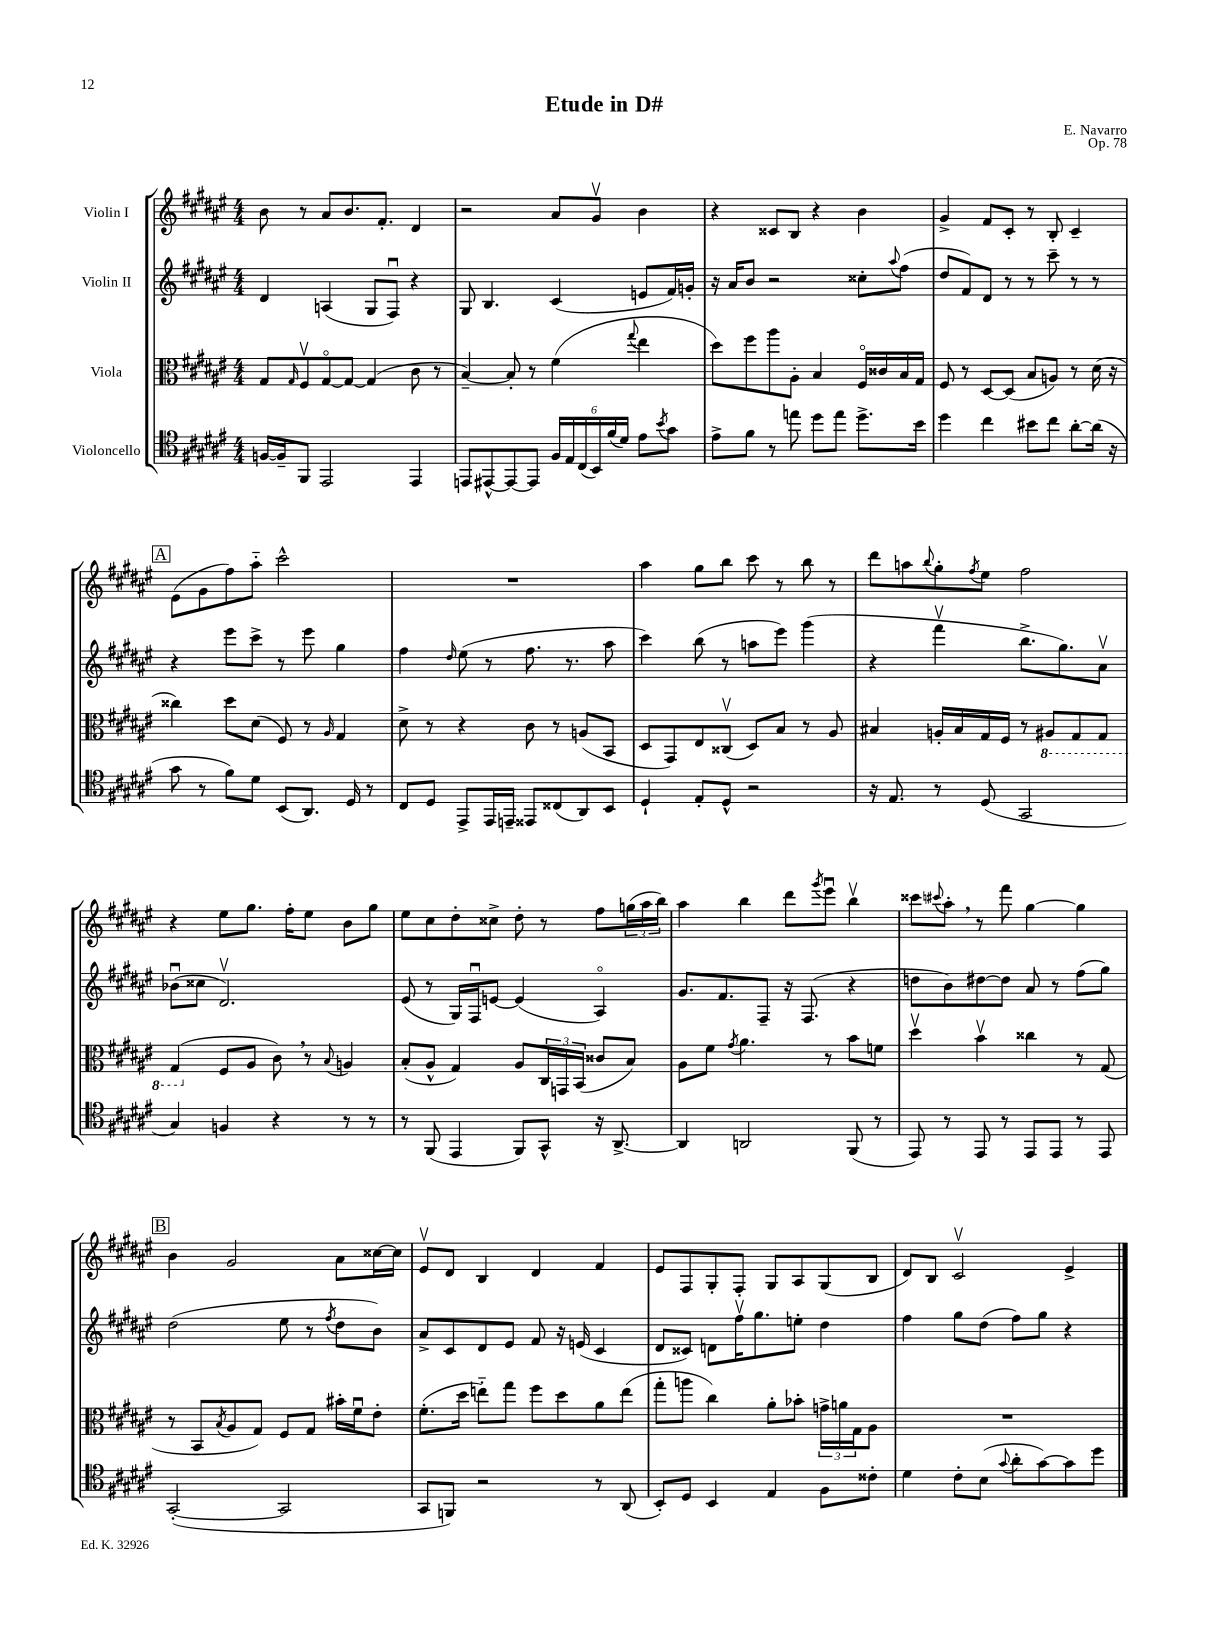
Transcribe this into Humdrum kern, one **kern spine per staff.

**kern	**kern	**kern	**kern
*staff4	*staff3	*staff2	*staff1
*clefC4	*clefC3	*clefG2	*clefG2
*k[f#c#g#d#a#e#]	*k[f#c#g#d#a#e#]	*k[f#c#g#d#a#e#]	*k[f#c#g#d#a#e#]
*M4/4	*M4/4	*M4/4	*M4/4
[16F/LL	8G#/L	4d#/	8b\
16F~/]J	.	.	.
.	16qqG#/	.	.
8FF#/J	8F#v/	.	8r
2EE#/	[8G#o/	(4A/	8a#/L
.	8G#/_J	.	8.b/
.	(4G#/]	8G#/L	.
.	.	.	8.f#'/J
.	.	8F#u/J)	.
4EE#/	8c#\	4r	4d#/
.	8r	.	.
=	=	=	=
8EE/L	[4B~/)	8G#/	2r
[8EE#^^/	.	4.B/	.
8EE#/_	8B'/]	.	.
8EE#/]J	8r	.	.
24F#/LL	(4f#\	(4c#/	8a#/L
24E#/	.	.	.
(24C#/	.	.	.
24BB/)	.	.	8g#v/J
(24f#/	.	.	.
24d#/JJ)	.	.	.
.	8qqgg#/	.	.
8e#\L	4ee#\	8e/L	4b\
8qb/	.	.	.
8g#\J	.	16f#/L)	.
.	.	16g'/JJ	.
=	=	=	=
8e#^\L	8dd#\L)	16r	4r
.	.	16a#/LK	.
8f#\J	8ff#\	8b/J	.
8r	8aa#\	2r	8c##/L
8ee\	8A#'\J	.	8B/J
8dd#\L	4B/	.	4r
8ee\J	.	.	.
8.dd#^\L	16F#o/LL	8cc##'\L	4b\
.	16c##/	.	.
.	.	8qqaa#/	.
.	16B/	(8ff#\J	.
16b\Jk	16G#/JJ	.	.
=	=	=	=
4dd#\	8F#/	8dd#/L	4g#^/
.	8r	8f#/)	.
4cc#\	[8D#/L	8d#/J	8f#/L
.	(8D#/]J	8r	8c#'/J
8b#\L	8B/L	8r	8r
8cc#\J	8A/J)	8ccc#~\	8B'/
[8a#'\L	8r	8r	4c#~/
(16a#\]Jk	(16d#\	8r	.
16r	16r	.	.
=	=	=	=
8g#\	4cc##\)	4r	(8e#\L
8r	.	.	8g#\
8f#\L)	8dd#\L	8eee#\L	8ff#\)
8d#\J	(8d#\J	8ccc#^\J	8aa#'~\J
(8BB/L	8F#/)	8r	2ccc#^^\
8.AA#/J)	8r	8eee#\	.
.	16qqA#/	.	.
.	4G#/	4gg#\	.
16D#/	.	.	.
8r	.	.	.
=	=	=	=
8C#/L	8d#^\	4ff#\	1r
8D#/J	8r	.	.
.	.	16qqdd#/	.
8EE#^/L	4r	(8ee#\	.
16EE#/L	.	8r	.
16EE~/JJ	.	.	.
8EE##/L	8c#\	8.ff#\	.
(8C##/	8r	.	.
.	.	8.r	.
8AA#/)	(8A/L	.	.
8BB/J	8BB/J	8aa#\	.
=	=	=	=
4D#`/	8D#/L	4ccc#\)	4aa#\
.	8GG#/)	.	.
8E#'/L	8E#/	(8bb\	8gg#\L
8D#^^/J	(8C##v/J	8r	8bb\J
2r	8D#/L)	8aa\L	8ccc#\
.	8B/J	8eee#\J)	8r
.	8r	(4ggg#\	8bb\
.	8A#/	.	8r
=	=	=	=
16r	4B#/	4r	8ddd#\L
8.E#/	.	.	.
.	.	.	8aa\
.	.	.	8qqbb/
8r	16A'/LL	4fff#v\	8gg#'\
.	16B#/	.	.
.	.	.	8qff#/
(8D#/	16G#/	.	8ee#\J
.	16F#/JJ	.	.
2GG#/	8r	8.bb^\L	2ff#\
.	8AA#/L	.	.
.	.	8.gg#\)	.
.	8GG#/	.	.
.	8GG#/J	8a#v\J	.
=	=	=	=
4G#/)	(4GG#/	(8b-u\L	4r
.	.	8cc##\J	.
4F/	8F#/L	2.d#v/)	8ee#\L
.	8A#/J	.	8.gg#\J
4r	8c#\)	.	.
.	.	.	16ff#'\LK
.	8r	.	8ee#\J
.	8qqB/	.	.
8r	4A/	.	8b\L
8r	.	.	8gg#\J
=	=	=	=
8r	(8B'/L	(8e#/	8ee#\L
(8FF#/	8A#^^/J	8r	8cc#\
4EE#/	4G#/)	16G#/LL)	8dd#'\
.	.	16F#u/J	.
.	.	[8e/J	8cc##^\J
8FF#/L)	8A#/L	(4e/]	8dd#'\
8GG#^^/J	24C#/L	.	8r
.	24GG/	.	.
.	(24BB/JJ	.	.
16r	8c##/L	4A#o/)	8ff#\L
[8.AA#^/	.	.	.
.	8B/J)	.	(24gg\L
.	.	.	24aa#\
.	.	.	24bb\JJ)
=	=	=	=
4AA#/]	8A#\L	8.g#/L	4aa#\
.	8f#\J	.	.
.	.	8.f#/	.
.	8qg#/	.	.
2AA/	4.a#\	.	4bb\
.	.	8F#~/J	.
.	.	16r	8ddd#\L
.	.	(8.F#/	.
.	.	.	8qggg#/
.	8r	.	8eee#u\J
(8FF#/	8b\L	4r	4bbv\
8r	8f\J	.	.
=	=	=	=
8EE#/)	4dd#v\	8dd\L	8ccc##\L
.	.	.	8qqccc#/
8r	.	8b\)	8aa#'\J
8EE#/	4bv\	[8dd#\	8r
8r	.	8dd#\]J	8fff#\
8EE#/L	4cc##\	8a#/	[4gg#\
8EE#/J	.	8r	.
8r	8r	(8ff#\L	4gg#\]
8EE#/	(8G#/	8gg#\J)	.
=	=	=	=
([2GG#'/	8r	(2dd#\	4b\
.	8BB/L	.	.
.	8qB/	.	.
.	8A#/	.	2g#/
.	8G#/J)	.	.
2GG#/]	8F#/L	8ee#\	.
.	8G#/J	8r	.
.	.	8qff#/	.
.	16b#'\LL	8dd#\L	8a#\L
.	16f#u\J	.	.
.	8e#'\J	8b\J)	[16cc##\L
.	.	.	16cc##\]JJ
=	=	=	=
8GG#/L	(8.f#'\L	8a#^/L	8e#v/L
8FF/J)	.	8c#/	8d#/J
.	16dd#\Jk	.	.
2r	8ee'~\L)	8d#/	4B/
.	8gg#\J	8e#/J	.
.	8ff#\L	8f#/	4d#/
.	8dd#\	16r	.
.	.	(16e/	.
8r	8a#\	4c#/	4f#/
(8AA#/	(8ee\J	.	.
=	=	=	=
8BB'/L)	8gg#'\L	8d#/L	8e#/L
8D#/J	8aa\J	8c##/J)	8F#/
4BB/	4cc#\)	8d\L	8G#'/
.	.	16ff#v\K	8F#'/J
.	.	8.gg#\	.
4E#/	8a#'\L	.	8G#/L
.	8b-'\J	8ee'\J	8A#/
8F#\L	24g^\LL	4dd#\	(8G#/
.	24a\	.	.
.	24G#\J	.	.
8c##'\J	8A#\J	.	8B/J
=	=	=	=
4d#\	1r	4ff#\	8d#/L)
.	.	.	8B/J
8c#'\L	.	8gg#\L	2c#v/
(8B\J	.	(8dd#\J	.
8qqg#/	.	.	.
8a#'\L	.	8ff#\L)	.
[8g#\)	.	8gg#\J	.
8g#\]	.	4r	4e#^/
8dd#\J	.	.	.
==	==	==	==
*-	*-	*-	*-
